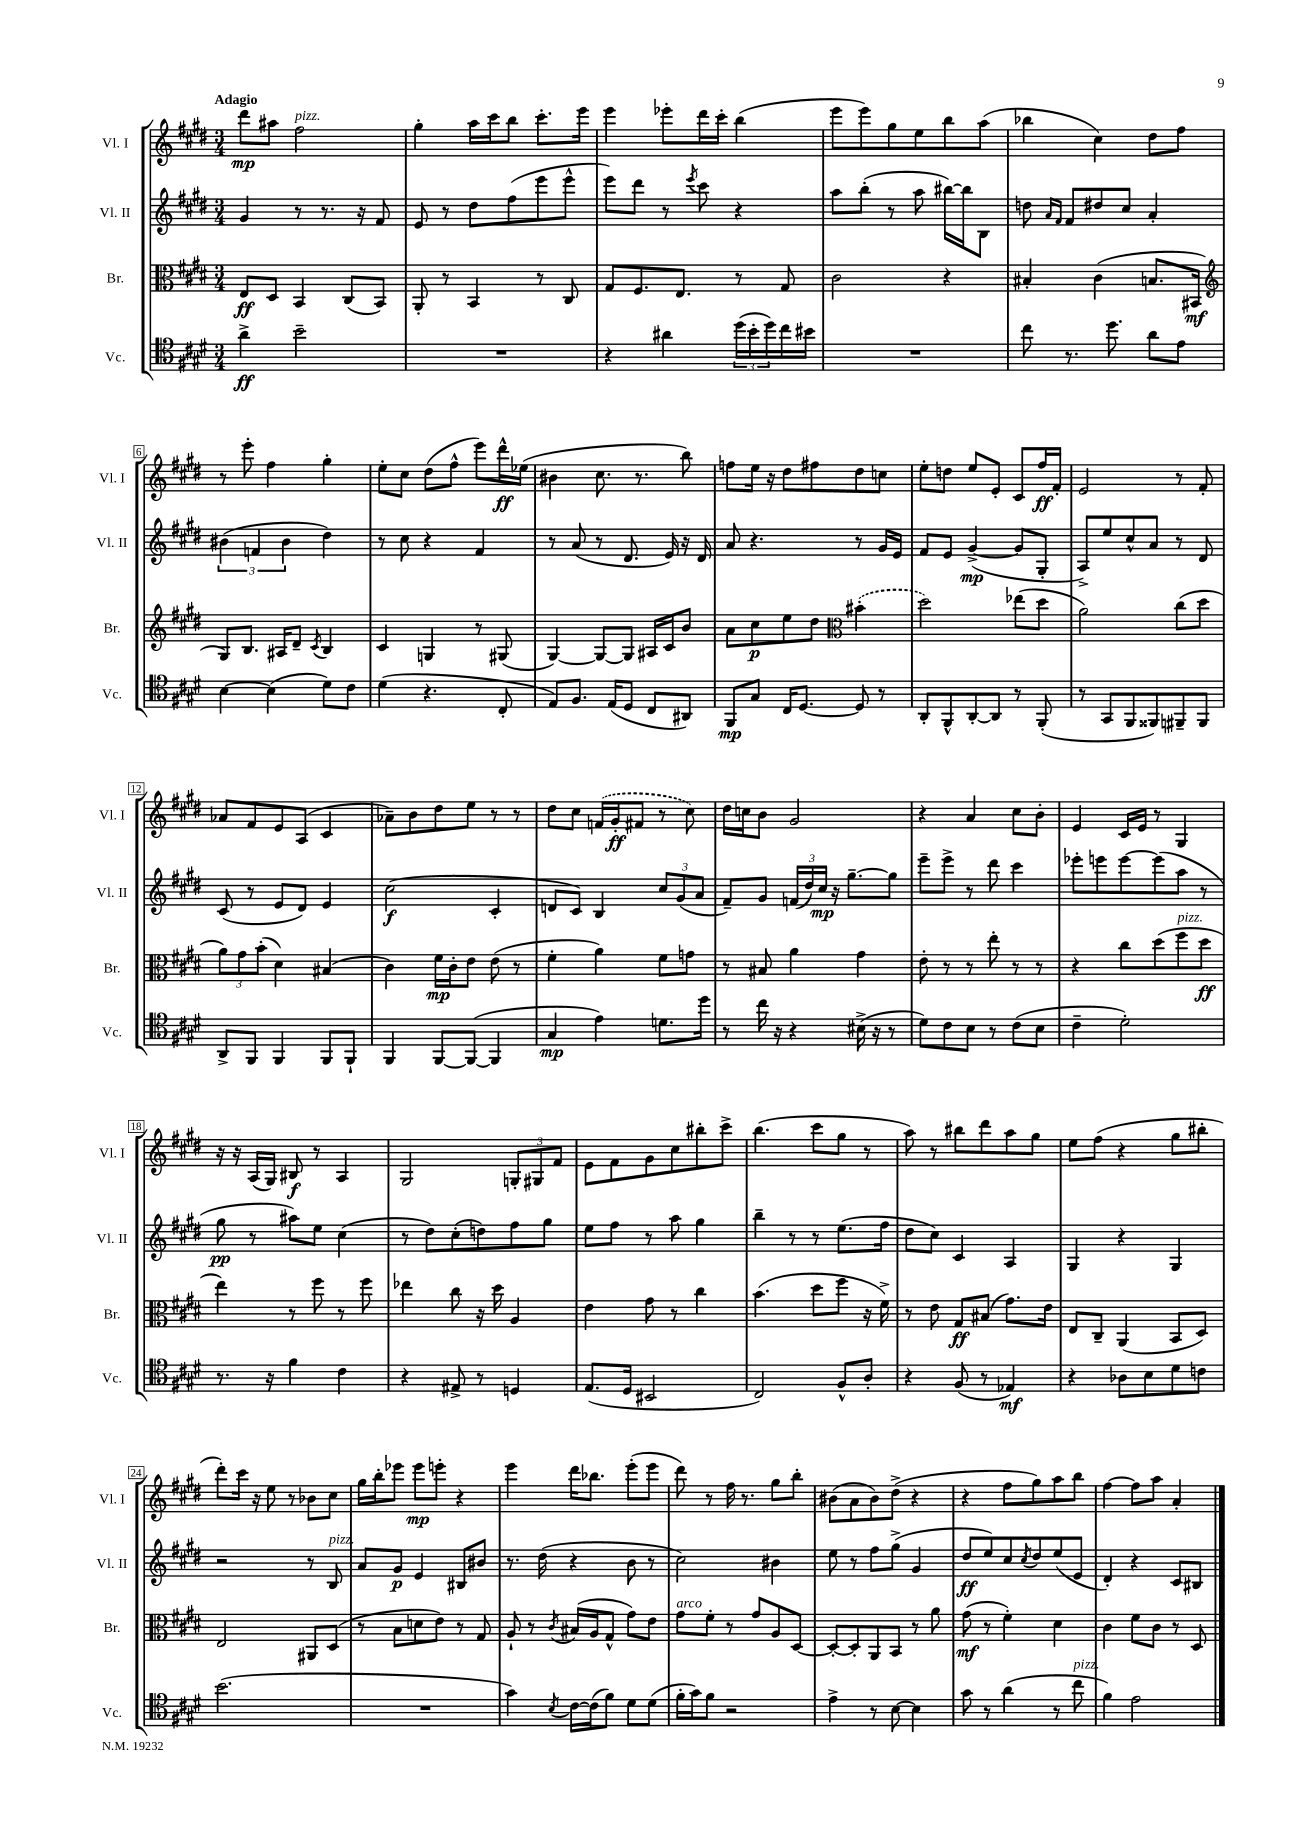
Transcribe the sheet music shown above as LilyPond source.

<<
\new StaffGroup <<
\new Staff = "s0" \with { instrumentName = "Vl. I" shortInstrumentName = "Vl. I" } {
    \clef treble \key e \major \numericTimeSignature \time 3/4 \tempo "Adagio"
    dis'''8\mp ais''8 fis''2^\markup { \italic "pizz." } |
    gis''4-. a''16 cis'''16 b''8 cis'''8.-. e'''16 |
    e'''4 ees'''8-. dis'''16 cis'''16-. b''4( |
    e'''8 e'''8) gis''8 e''8 b''8 a''8( |
    bes''4 cis''4) dis''8 fis''8 |
    r8 e'''8-. fis''4 gis''4-. |
    e''8-. cis''8 dis''8( fis''8-^ e'''8) dis'''16-^\ff ees''16( |
    bis'4 cis''8. r8. b''8) |
    f''8 e''16 r16 dis''8 fis''8 dis''8 c''8 |
    e''8-. d''8 e''8 e'8-. cis'8 fis''16\ff fis'16-. |
    e'2 r8 fis'8-. |
    aes'8 fis'8 e'8 a8( cis'4 |
    aes'8--) b'8 dis''8 e''8 r8 r8 |
    dis''8 cis''8 \once \slurDashed f'16( gis'16-.\ff fis'8 r8 cis''8) |
    dis''16 c''16 b'8 gis'2 |
    r4 a'4 cis''8 b'8-. |
    e'4 cis'16 e'16 r8 gis4 |
    r16 r16 a16( gis16) bis8\f r8 a4 |
    gis2 \tuplet 3/2 { g8-. gis8 fis'8 } |
    e'8 fis'8 gis'8 cis''8 bis''8-. cis'''8-> |
    b''4.( cis'''8 gis''8 r8 |
    a''8) r8 bis''8 dis'''8 a''8 gis''8 |
    e''8 fis''8( r4 gis''8 bis''8-. |
    dis'''8-.) cis'''16 r16 e''8 r8 bes'8 cis''8 |
    gis''16 b''16-. ees'''8 ees'''8\mp e'''8-. r4 |
    e'''4 dis'''16 bes''8. e'''8-.( e'''8 |
    dis'''8) r8 fis''16 r8. gis''8 b''8-. |
    bis'8( a'8 bis'8) dis''8->( r4 |
    r4 fis''8 gis''8) a''8 b''8 |
    fis''4~ fis''8 a''8 a'4-. \bar "|." |
}
\new Staff = "s1" \with { instrumentName = "Vl. II" shortInstrumentName = "Vl. II" } {
    \clef treble \key e \major \numericTimeSignature \time 3/4
    gis'4 r8 r8. r16 fis'8 |
    e'8 r8 dis''8 fis''8( e'''8 e'''8-^ |
    e'''8) dis'''8 r8 \acciaccatura { e'''8 } cis'''8 r4 |
    a''8 b''8-.( r8 a''8 bis''16~) bis''16 b8 |
    d''8 \grace { a'16 fis'16 } fis'8 dis''8 cis''8 a'4-. |
    \tuplet 3/2 { bis'4( f'4 bis'4 } dis''4) |
    r8 cis''8 r4 fis'4 |
    r8 a'8( r8 dis'8. e'16) r16 dis'16 |
    a'8 r4. r8 gis'16 e'16 |
    fis'8 e'8 gis'4~->\mp( gis'8 gis8-. |
    a8->) e''8 cis''8-^ a'8 r8 dis'8 |
    cis'8( r8 e'8 dis'8) e'4 |
    cis''2\f( cis'4-. |
    d'8 cis'8) b4 \tuplet 3/2 { cis''8 gis'8( a'8 } |
    fis'8--) gis'8 \tuplet 3/2 { f'16( dis''16) cis''16\mp } r16 gis''8.~-- gis''8 |
    e'''8-- e'''8-> r8 dis'''8 cis'''4 |
    ees'''8-. e'''8 e'''8~ e'''8( a''8 r8 |
    gis''8\pp r8 ais''8) e''8 cis''4( |
    r8 dis''8) cis''8-.( d''8) fis''8 gis''8 |
    e''8 fis''8 r8 a''8 gis''4 |
    b''4-- r8 r8 e''8.( fis''16 |
    dis''8 cis''8) cis'4 a4 |
    gis4 r4 gis4 |
    r2 r8 b8^\markup { \italic "pizz." } |
    a'8 gis'8\p e'4 bis8 bis'8 |
    r8. dis''16( r4 b'8 r8 |
    cis''2) bis'4 |
    e''8 r8 fis''8 gis''8->( gis'4 |
    dis''8\ff e''8) cis''8 \acciaccatura { cis''8 } dis''8 e''8( e'8 |
    dis'4-.) r4 cis'8 bis8 \bar "|." |
}
\new Staff = "s2" \with { instrumentName = "Br." shortInstrumentName = "Br." } {
    \clef alto \key e \major \numericTimeSignature \time 3/4
    e8\ff dis8 b,4 cis8( b,8) |
    a,8-. r8 b,4 r8 cis8 |
    gis8 fis8. e8. r8 gis8 |
    cis'2 r4 |
    bis4-. cis'4( b8. bis,16\mf |
    \clef treble gis8) b8. ais16 dis'8-- \acciaccatura { cis'8 } b4 |
    cis'4 g4 r8 gis8( |
    gis4~) gis8~ gis8 ais16 cis'16 b'8 |
    a'8 cis''8\p e''8 dis''8 \clef alto \once \slurDashed bis'4-.( |
    dis''2) ees''8( dis''8 |
    a'2) cis''8( dis''8 |
    \tuplet 3/2 { a'8) gis'8 b'8-.( } dis'4) bis4( |
    cis'4) fis'16\mp cis'16-. e'8 e'8( r8 |
    fis'4-. a'4) fis'8 g'8 |
    r8 bis8 a'4 gis'4 |
    e'8-. r8 r8 e''8-. r8 r8 |
    r4 cis''8 dis''8( fis''8^\markup { \italic "pizz." } dis''8\ff |
    e''4) r8 fis''8 r8 fis''8 |
    ees''4 cis''8 r16 dis''16 a4 |
    e'4 gis'8 r8 cis''4 |
    b'4.( dis''8 fis''8 r16 fis'16->) |
    r8 e'8 gis8\ff bis8( gis'8.) e'16 |
    e8 cis8-- a,4( b,8 dis8) |
    e2 ais,8 dis8( |
    r8 b8 d'8 e'8) r8 gis8 |
    a8-! r8 \acciaccatura { cis'8 } bis16( a16 gis8-^ gis'8) e'8 |
    gis'8^\markup { \italic "arco" } fis'8-. r8 gis'8 a8 dis8~ |
    dis8~-. dis8-. a,8 b,8 r8 a'8 |
    gis'8\mf( r8 fis'4-.) dis'4 |
    cis'4 fis'8 cis'8 r8 dis8 \bar "|." |
}
\new Staff = "s3" \with { instrumentName = "Vc." shortInstrumentName = "Vc." } {
    \clef tenor \key e \major \numericTimeSignature \time 3/4
    a'4->\ff b'2-- |
    R2. |
    r4 ais'4 \tuplet 3/2 { dis''16( b'16-. dis''16) } cis''16 bis'16 |
    R2. |
    cis''8 r8. dis''8. a'8 e'8 |
    b4~ b4( dis'8) cis'8 |
    dis'4( r4. cis8-. |
    e8) fis8. e16( dis8 cis8 ais,8) |
    fis,8\mp gis8 cis16 dis8.~ dis8 r8 |
    a,8-. fis,8-^ a,8~-. a,8 r8 fis,8-.( |
    r8 gis,8 fis,8 fisis,8) fis,8-- fis,8 |
    a,8-> fis,8 fis,4 fis,8 fis,8-! |
    fis,4 fis,8~ fis,8~( fis,4 |
    gis4\mp e'4) d'8. dis''16 |
    r8 cis''16 r16 r4 bis16->( r16 r8 |
    dis'8) cis'8 b8 r8 cis'8( b8 |
    cis'4-- dis'2-.) |
    r8. r16 fis'4 cis'4 |
    r4 eis8-> r8 d4 |
    e8.( dis16 bis,2 |
    cis2) fis8-^ a8-. |
    r4 fis8( r8 ees4\mf) |
    r4 aes8 b8 dis'8 c'8 |
    b'2.( |
    R2. |
    gis'4) \acciaccatura { b8 } cis'16~ cis'16( fis'8) dis'8 dis'8( |
    fis'16-. gis'16) fis'8 r2 |
    e'4-> r8 b8~ b4 |
    gis'8 r8 a'4( r8 cis''8^\markup { \italic "pizz." } |
    fis'4) e'2 \bar "|." |
}
>>
>>
\layout { \context { \Score \override BarNumber.stencil = #(make-stencil-boxer 0.1 0.3 ly:text-interface::print) } }
